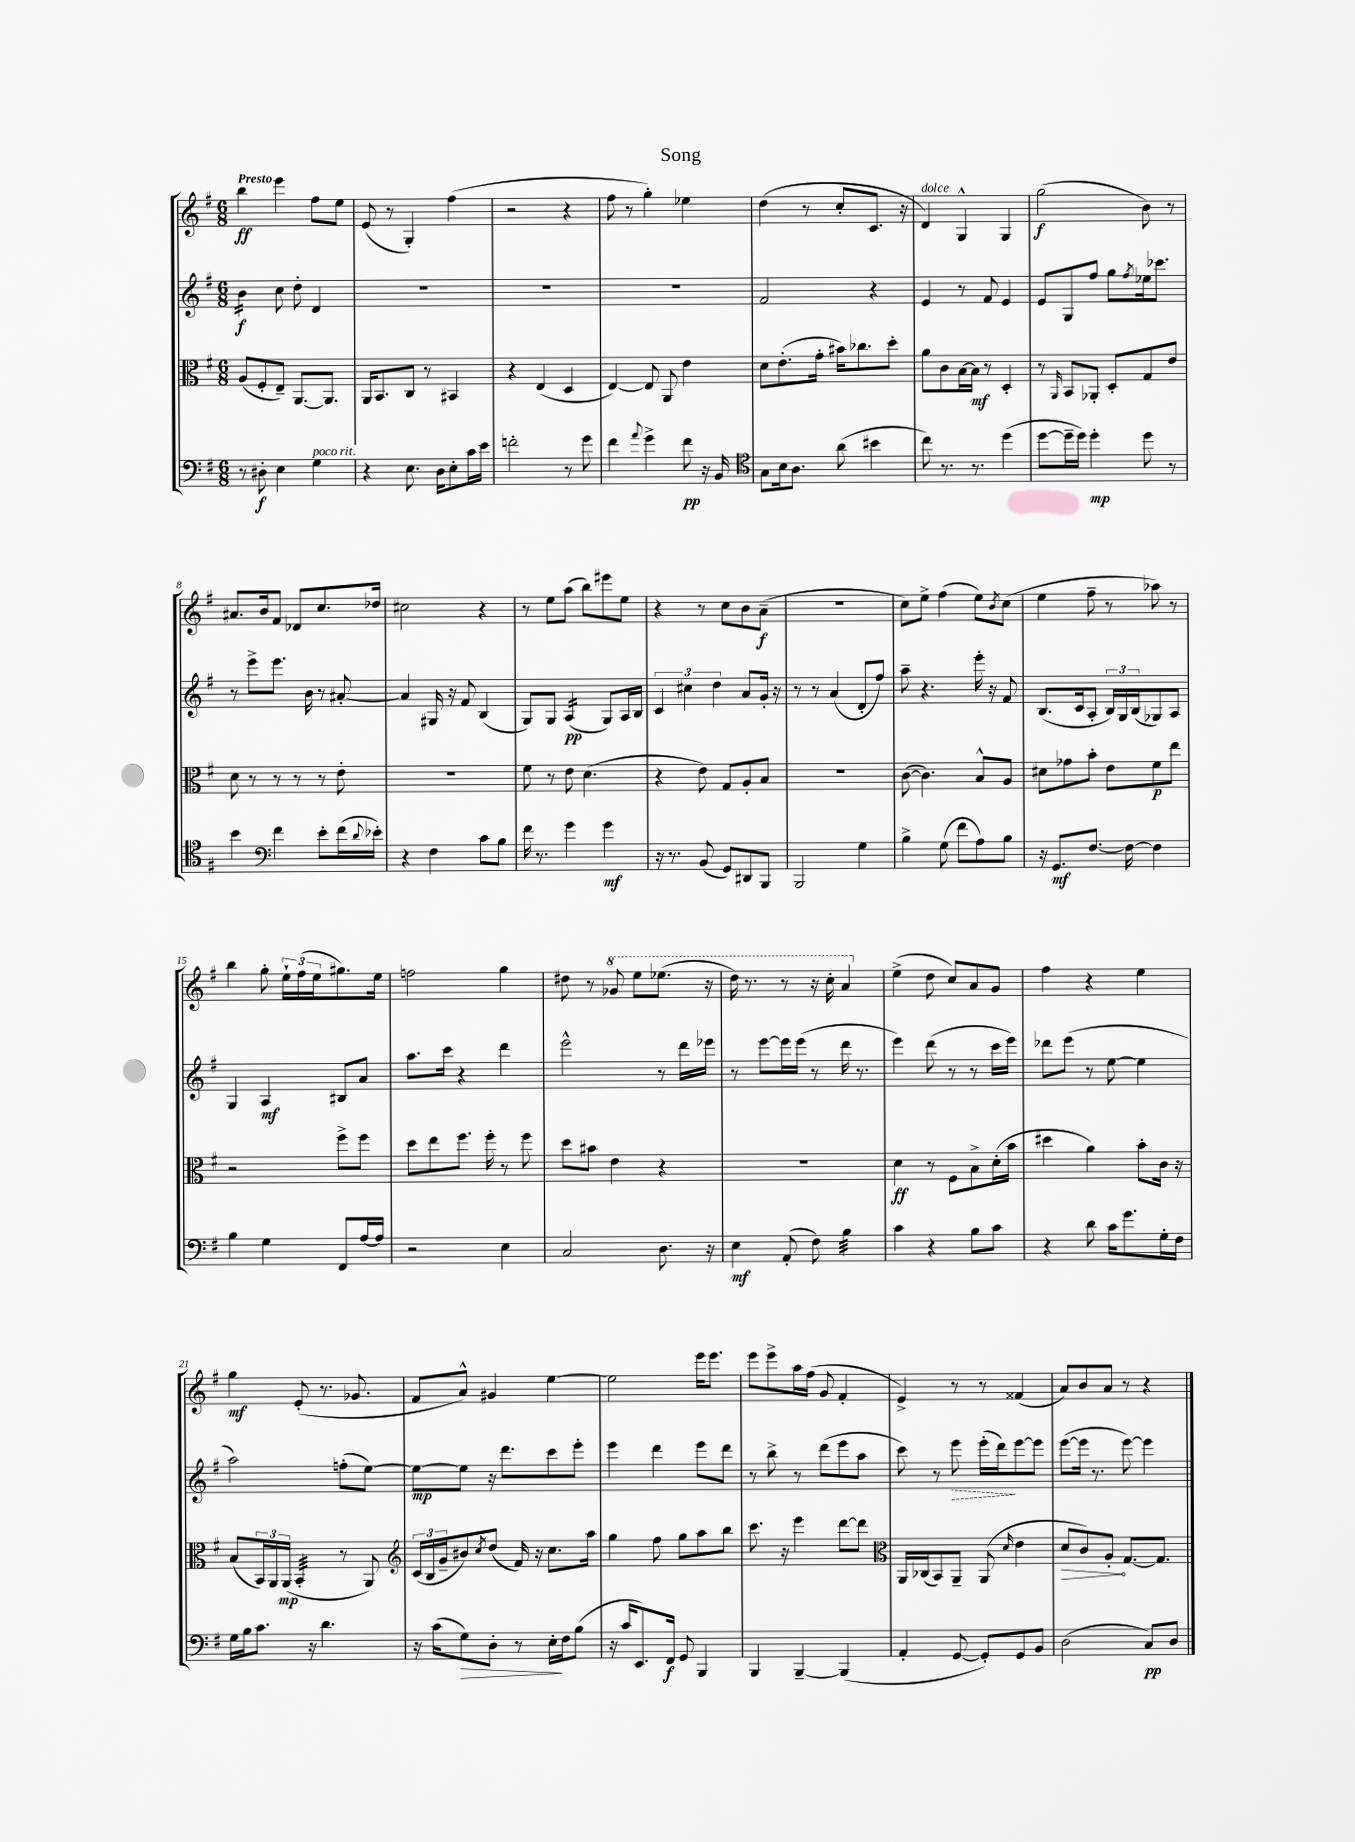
\header { title = "Song" }
<<
\new StaffGroup <<
\new Staff = "s0" {
    \clef treble \key g \major \numericTimeSignature \time 6/8 \tempo "Presto"
    b''4\ff e'''4 fis''8 e''8 |
    e'8( r8 g4-.) fis''4( |
    r2 r4 |
    fis''8 r8 g''4-.) ees''4 |
    d''4( r8 c''8-. c'8. r16 |
    d'4^\markup { \italic "dolce" }) g4-^ g4 |
    g''2\f( b'8) r8 |
    ais'8. b'16 fis'8 des'8 c''8. des''16 |
    cis''2 r4 |
    r8 e''8 a''8( b''8) eis'''8 e''8 |
    r4 r8 c''8 b'8 a'8--\f( |
    R2. |
    c''8) e''8-> fis''4( e''8) \acciaccatura { b'8 } c''8( |
    e''4 fis''8-- r8 aes''8) r8 |
    b''4 g''8-. \tuplet 3/2 { e''16-! fis''16( e''16 } gis''8.) e''16 |
    f''2 g''4 |
    dis''8 r8 \ottava #1 ges''8 e'''8 ees'''8.( r16 |
    d'''16) r8. r8 r16 c'''16-. a''4 \ottava #0 |
    e''4->( d''8 c''8) a'8 g'8 |
    fis''4 r4 e''4 |
    g''4\mf e'8-.( r8. ges'8. |
    fis'8 a'8-^) gis'4 e''4~ |
    e''2 e'''16 e'''8. |
    e'''8 e'''8-> a''16 fis''16( g'8 fis'4-. |
    e'4->) r8 r8 fisis'4( |
    a'8) b'8 a'8 r8 r4 \bar "|." |
}
\new Staff = "s1" {
    \clef treble \key g \major \numericTimeSignature \time 6/8
    b'4:16\f c''8 d''8-. d'4 |
    R2. |
    R2. |
    R2. |
    fis'2 r4 |
    e'4 r8 fis'8 e'4 |
    e'8 g8 fis''8 g''8 \acciaccatura { fis''8 } ees''16 ces'''8. |
    r8 e'''8-> e'''8. b'16 r8 ais'8~-. |
    ais'4 gis16 r16 fis'8 b4( |
    g8) g8 a4:16\pp( g8) a16 b16 |
    \tuplet 3/2 { c'4 cis''4 d''4 } a'8 g'16-. r16 |
    r8 r8 a'4( d'8-. fis''8) |
    a''8-- r4. e'''16-. r16 fis'8 |
    b8.( c'16 a8-. \tuplet 3/2 { b16) g16 b16( } ges8) a8 |
    g4 a4\mf bis8 a'8 |
    a''8. c'''16 r4 d'''4 |
    e'''2-^ r8 d'''16 ees'''16 |
    r8 e'''8~ e'''16 e'''16( r8 d'''16 r8. |
    e'''4) d'''8( r8 r8 c'''16 e'''16) |
    des'''8 e'''8( r8 e''8~ e''4 |
    a''2) f''8-.( e''8~) |
    e''8~\mp e''8 r16 d'''8. c'''8 e'''8-. |
    e'''4 d'''4 e'''8 d'''8 |
    r8 b''8-> r8 d'''8( e'''8 a''8 |
    c'''8) r8 \once \override Hairpin.style = #'dashed-line e'''8\> e'''16-.( d'''16\!) e'''8~ e'''8 |
    e'''8~( e'''16 r8. e'''8~) e'''4 \bar "|." |
}
\new Staff = "s2" {
    \clef alto \key g \major \numericTimeSignature \time 6/8
    a8( fis8-. e8--) a,8.~ a,8. |
    a,16 b,8. c8 r8 bis,4 |
    r4 e4( d4 |
    e4~) e8 a,8 e'4 |
    d'8 e'8.-.( g'16-. bis'16) ces''8. d''8-. |
    a'8 c'8 b16~ b16\mf r8 d4-. |
    r8 \grace { a,16 } b,8 aes,8-. d8-. g8 e'8 |
    d'8 r8 r8 r8 r8 e'8-. |
    R2. |
    fis'8 r8 e'8 d'4.( |
    r4 e'8) g8 a8-. b8 |
    R2. |
    c'8~( c'4.) b8-^ a8 |
    dis'8 ges'8 b'8-. e'8 fis'8\p e''8 |
    r2 fis''8-> fis''8 |
    d''8 e''8 fis''8. fis''16-. r8 fis''8 |
    d''8 bis'8 e'4 r4 |
    R2. |
    d'4\ff r8 fis8 b8-> d'16-.( b'16 |
    dis''4 a'4) b'8-. c'16 r16 |
    b8( \tuplet 3/2 { b,16) a,16 a,16\mp( } b,4:32-. r8 a,8) |
    \clef treble \tuplet 3/2 { c'16( b16 g'16-- } bis'8) \acciaccatura { c''8 } d''8( fis'16) r16 c''8. a''16 |
    g''4 fis''8 g''8 a''8 b''8 |
    c'''8. r16 e'''4 d'''8~ d'''8 |
    \clef alto a,16 ces16( b,8) a,8-- a,8( \grace { d'16 } e'4 |
    \once \override Hairpin.circled-tip = ##t d'8\> c'8) a8-.\! g8.~ g8. \bar "|." |
}
\new Staff = "s3" {
    \clef bass \key g \major \numericTimeSignature \time 6/8
    r8 dis8-.\f e4 g4^\markup { \italic "poco rit." } |
    r4 e8. d16 e8-. c'16 e'16 |
    f'2-. r8 g'8 |
    fis'4 \appoggiatura { a'8 } g'4-> fis'8\pp r16 b,16 |
    \clef tenor g8 b16 a8. a'8( bis'4 |
    c''8) r8. r8. d''4( |
    d''8~ d''16-- d''16) d''4-.\mp d''8 r8 |
    b'4 \clef bass fis'4 e'8-. fis'16( \appoggiatura { d'8 } ees'16-.) |
    r4 fis4 c'8 b8 |
    fis'16 r8. g'4 g'4\mf |
    r16 r8. b,8( g,8) dis,8 b,,8 |
    b,,2 g4 |
    b4-> g8( fis'8 a8) b8 |
    r16 g,8.\mf fis8.~ fis16~ fis4 |
    b4 g4 fis,8 a16~ a16 |
    r2 e4 |
    c2 d8. r16 |
    e4\mf a,8-.( fis8) b4:32 |
    c'4 r4 b8 c'8 |
    r4 d'8 c'16 g'8. g16-. fis16 |
    g16 b16 c'8. r16 d'4. |
    r16 c'16( g8\>) d8-. r8 e16-.\! fis16 b8( |
    r16 c'16 e,8.) fis,16\f g,8 b,,4 |
    b,,4 b,,4~-- b,,4( |
    a,4-. g,8~ g,8-.) g,8 b,8 |
    d2( c8\pp) d8 \bar "|." |
}
>>
>>
